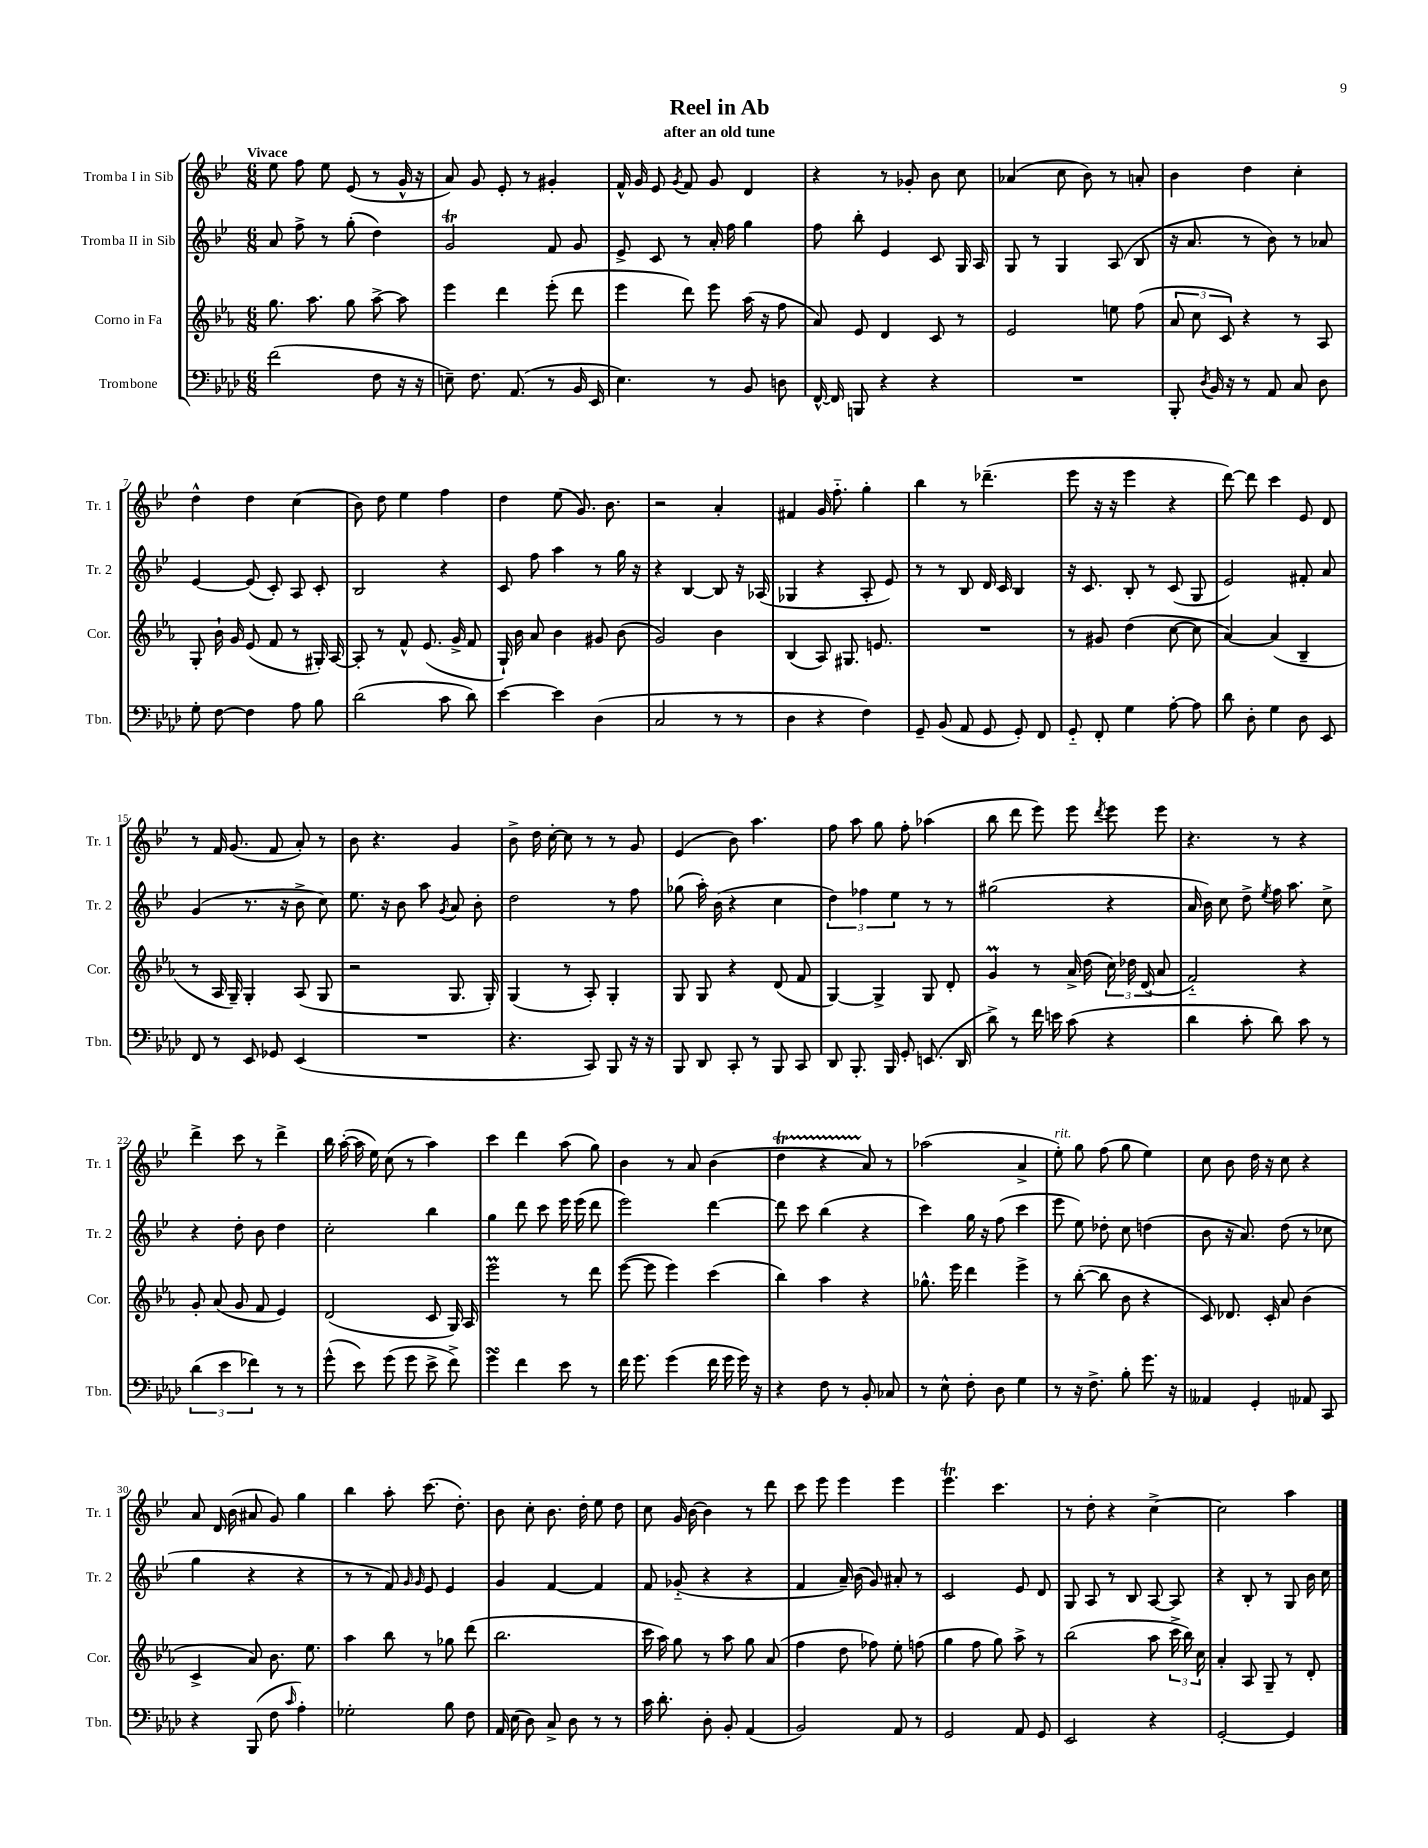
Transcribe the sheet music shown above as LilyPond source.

\header { title = "Reel in Ab" subtitle = "after an old tune" }
<<
\new StaffGroup <<
\new Staff = "s0" \with { instrumentName = "Tromba I in Sib" shortInstrumentName = "Tr. 1" } {
    \clef treble \key bes \major \numericTimeSignature \time 6/8 \tempo "Vivace"
    \autoBeamOff ees''8 f''8 ees''8 ees'8( r8 g'16-^ r16 |
    a'8) g'8 ees'8-. r8 gis'4-. |
    f'16-^ g'16 ees'8 \acciaccatura { g'8 } f'8 g'8 d'4 |
    r4 r8 ges'8-. bes'8 c''8 |
    aes'4( c''8 bes'8) r8 a'8-. |
    bes'4 d''4 c''4-. |
    d''4-^ d''4 c''4( |
    bes'8) d''8 ees''4 f''4 |
    d''4 ees''8( g'8.) bes'8. |
    r2 a'4-. |
    fis'4 g'16 f''8.-_ g''4-. |
    bes''4 r8 des'''4.--( |
    ees'''8 r16 r16 ees'''4 r4 |
    d'''8~) d'''8 c'''4 ees'8 d'8 |
    r8 f'16 g'8.( f'8 a'8-.) r8 |
    bes'8 r4. g'4 |
    bes'8-> d''16 c''16~-. c''8 r8 r8 g'8 |
    ees'4( bes'8) a''4. |
    f''8 a''8 g''8 f''8-. aes''4( |
    bes''8 d'''8 ees'''8) ees'''8 \acciaccatura { d'''8 } ees'''8 ees'''8 |
    r4. r8 r4 |
    d'''4-> c'''8 r8 d'''4-> |
    bes''16 a''16~-.( a''16 ees''16) c''8( r8 a''4) |
    c'''4 d'''4 a''8( g''8) |
    bes'4 r8 a'8 bes'4( |
    d''4\startTrillSpan r4 a'8\stopTrillSpan) r8 |
    aes''2( a'4-> |
    ees''8-.^\markup { \italic "rit." }) g''8 f''8( g''8 ees''4) |
    c''8 bes'8 d''16 r16 c''8 r4 |
    a'8 d'16 bes'16( ais'8 g'8) g''4 |
    bes''4 a''8-. c'''8.( d''8.-.) |
    bes'8 c''8-. bes'8. d''16-. ees''8 d''8 |
    c''8 g'16 bes'16~ bes'4 r8 d'''8 |
    c'''8 ees'''8 ees'''4 ees'''4 |
    ees'''4.\trill c'''4. |
    r8 d''8-. r4 c''4~-> |
    c''2 a''4 \bar "|." |
}
\new Staff = "s1" \with { instrumentName = "Tromba II in Sib" shortInstrumentName = "Tr. 2" } {
    \clef treble \key bes \major \numericTimeSignature \time 6/8
    \autoBeamOff a'8 f''8-> r8 g''8-.( d''4) |
    g'2\trill f'8 g'8 |
    ees'8-> c'8 r8 a'16-. f''16 g''4 |
    f''8 bes''8-. ees'4 c'8 g16 a16 |
    g8 r8 g4 a8( bes8 |
    r16 a'8. r8 bes'8) r8 aes'8 |
    ees'4~ ees'8( c'8-.) a8 c'8-. |
    bes2 r4 |
    c'8 f''8 a''4 r8 g''16 r16 |
    r4 bes4~ bes8 r16 aes16( |
    ges4 r4 a8-. ees'8) |
    r8 r8 bes8 d'16 c'16 bes4 |
    r16 c'8. bes8-. r8 c'8( g8 |
    ees'2) fis'8-. a'8 |
    g'4( r8. r16 bes'8-> c''8) |
    ees''8. r16 bes'8 a''8 \acciaccatura { g'8 } a'8 bes'8-. |
    d''2 r8 f''8 |
    ges''8( a''16-.) bes'16( r4 c''4 |
    \tuplet 3/2 { d''4) fes''4 ees''4 } r8 r8 |
    gis''2( r4 |
    a'16 bes'16) c''8 d''8-> \acciaccatura { ees''8 } f''16 a''8. c''8-> |
    r4 d''8-. bes'8 d''4 |
    c''2-. bes''4 |
    g''4 d'''8 c'''8 ees'''16 ees'''16( d'''8 |
    ees'''2) d'''4~ |
    d'''8 c'''8 bes''4( r4 |
    c'''4) g''16 r16 f''8( c'''4 |
    ees'''8 ees''8) des''8-. c''8 d''4( |
    bes'8 r16 a'8.) d''8( r8 ces''8 |
    g''4 r4 r4 |
    r8 r8 f'8) \grace { g'16 g'16 } ees'8 ees'4 |
    g'4 f'4~ f'4 |
    f'8 ges'8-_( r4 r4 |
    f'4 a'16--) bes'16( g'8) ais'8-. r8 |
    c'2 ees'8 d'8 |
    g8 a8 r8 bes8 a8~ a8 |
    r4 bes8-. r8 g8 bes'16 c''16 \bar "|." |
}
\new Staff = "s2" \with { instrumentName = "Corno in Fa" shortInstrumentName = "Cor." } {
    \clef treble \key ees \major \numericTimeSignature \time 6/8
    \autoBeamOff g''8. aes''8. g''8 aes''8~-> aes''8 |
    ees'''4 d'''4 ees'''8-.( d'''8 |
    ees'''4 d'''8) ees'''8 aes''16( r16 f''8 |
    aes'8) ees'8 d'4 c'8 r8 |
    ees'2 e''8 f''8( |
    \tuplet 3/2 { aes'8 c''8 c'8) } r4 r8 aes8 |
    g8-. bes'16-! g'16 ees'8( f'8 r8 gis16-.) aes16~ |
    aes8-. r8 f'8-^ ees'8.( g'16-> f'8 |
    g16-!) bes'16 aes'8 bes'4 gis'8 bes'8( |
    g'2) bes'4 |
    bes4( aes8) gis8. e'8. |
    R2. |
    r8 gis'8 d''4( c''8~ c''8 |
    aes'4~) aes'4( bes4-- |
    r8 aes16 g16--) g4-. aes8( g8 |
    r2 g8. g16-.) |
    g4( r8 aes8-.) g4-. |
    g8 g8 r4 d'8( f'8 |
    g4~) g4-> g8 d'8-. |
    g'4\prall r8 aes'16-> d''16( \tuplet 3/2 { c''16) des''16 d'16( } aes'8 |
    f'2-_) r4 |
    g'8-. aes'8( g'8 f'8 ees'4) |
    d'2( c'8 g16) aes16 |
    ees'''2\prall r8 d'''8 |
    ees'''8~( ees'''8 ees'''4) c'''4( |
    bes''4) aes''4 r4 |
    ges''8.-^ ees'''16 d'''4 ees'''4-> |
    r8 bes''8~-.( bes''8 bes'8 r4 |
    c'8) des'8. c'16-. aes'8 bes'4( |
    c'4-> aes'8) bes'8. ees''8. |
    aes''4 bes''8 r8 ges''8 d'''8( |
    bes''2. |
    c'''16 aes''16) g''8 r8 aes''8 g''8 aes'8( |
    f''4 d''8 fes''8) ees''8-. f''8( |
    g''4 f''8 g''8) aes''8-> r8 |
    bes''2( aes''8 \tuplet 3/2 { c'''16-> bes''16) c''16 } |
    aes'4-. aes8 g8-- r8 d'8-. \bar "|." |
}
\new Staff = "s3" \with { instrumentName = "Trombone" shortInstrumentName = "Tbn." } {
    \clef bass \key aes \major \numericTimeSignature \time 6/8
    \autoBeamOff f'2( f8 r16 r16 |
    e8--) f8. aes,8.( r8 bes,16 ees,16 |
    ees4.) r8 bes,8 d8 |
    f,16~-^ f,16 b,,8 r4 r4 |
    R2. |
    bes,,8-. \acciaccatura { des8 } bes,16 r16 r8 aes,8 c8 des8 |
    g8-. f8~ f4 aes8 bes8 |
    des'2( c'8 des'8) |
    ees'4~ ees'4 des4( |
    c2 r8 r8 |
    des4 r4 f4) |
    g,8-- bes,8( aes,8 g,8 g,8-.) f,8 |
    g,8-_ f,8-. g4 aes8~-. aes8 |
    des'8 des8-. g4 des8 ees,8 |
    f,8 r8 ees,8 ges,8 ees,4( |
    R2. |
    r4. c,8) bes,,8 r16 r16 |
    bes,,8 des,8 c,8-. r8 bes,,8 c,8 |
    des,8 bes,,8.-. bes,,16 g,8-. e,8.( des,16 |
    des'8->) r8 f'16 e'16 c'8( r4 |
    des'4 c'8-. des'8) c'8 r8 |
    \tuplet 3/2 { des'4( ees'4 fes'4) } r8 r8 |
    g'8-^( ees'8) g'8( g'8 ees'8-> f'8->) |
    g'4\turn f'4 ees'8 r8 |
    f'16 g'8. g'4( f'16 g'16 g'16) r16 |
    r4 f8 r8 bes,8-. ces8 |
    r8 ees8-^ f8-. des8 g4 |
    r8 r16 f8.-> bes8-. g'8. r16 |
    aeses,4 g,4-. aes,8 c,8 |
    r4 bes,,8( f8 \grace { c'16 } aes4-.) |
    ges2-. bes8 f8 |
    aes,16 ees16( des8) c8-> des8 r8 r8 |
    c'16 des'8.-. des8-. bes,8-. aes,4( |
    bes,2) aes,8 r8 |
    g,2 aes,8 g,8 |
    ees,2 r4 |
    g,2~-. g,4 \bar "|." |
}
>>
>>
